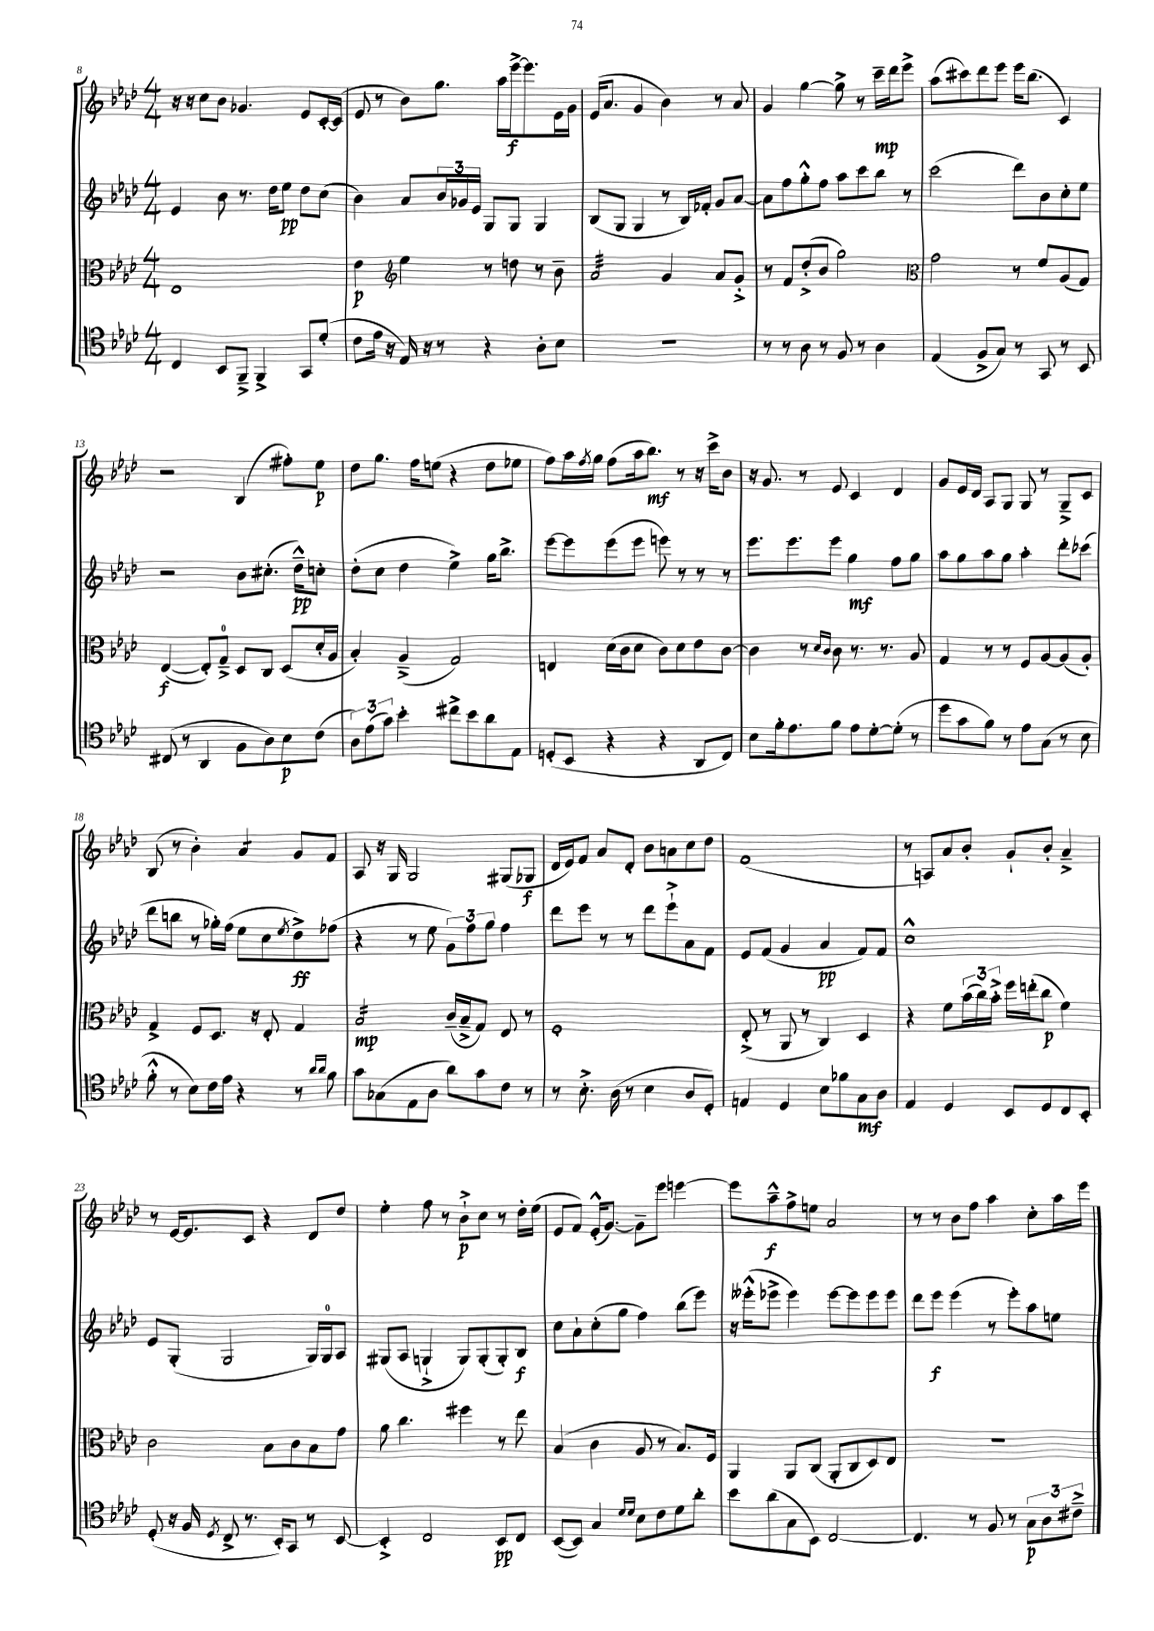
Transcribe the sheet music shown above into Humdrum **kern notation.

**kern	**dynam	**kern	**dynam	**kern	**dynam	**kern	**dynam
*part4	*part4	*part3	*part3	*part2	*part2	*part1	*part1
*staff4	*staff4	*staff3	*staff3	*staff2	*staff2	*staff1	*staff1
*clefC4	*	*clefC3	*	*clefG2	*	*clefG2	*
*k[b-e-a-d-]	*	*k[b-e-a-d-]	*	*k[b-e-a-d-]	*	*k[b-e-a-d-]	*
*M4/4	*	*M4/4	*	*M4/4	*	*M4/4	*
=8	=8	=8	=8	=8	=8	=8	=8
4C/	.	1E-	.	4e-/	.	16r	.
.	.	.	.	.	.	16r	.
.	.	.	.	.	.	8cc\L	.
8BB-/L	.	.	.	8b-\	.	8b-\J	.
8FF~^/J	.	.	.	8.r	.	4.g-X/	.
4FF^/	.	.	.	.	.	.	.
.	.	.	.	16dd-\KL	.	.	.
.	.	.	.	8ee-\J	pp	.	.
8GG/L	.	.	.	8dd-\L	.	8e-/L	.
(8d-'/J	.	.	.	(8cc\J	.	[16c'/L	.
.	.	.	.	.	.	(16c/JJ]	.
=9	=9	=9	=9	=9	=9	=9	=9
8c\L	.	4e-\	p	4b-\)	.	8e-/	.
16e-\Jk	.	.	.	.	.	8r	.
16r	.	.	.	.	.	.	.
*	*	*clefG2	*	*	*	*	*
16E-/)	.	4ee-\	.	8a-/L	.	8b-\L)	.
16r	.	.	.	.	.	.	.
8r	.	.	.	24b-/L	.	8.gg\J	.
.	.	.	.	24g-X/	.	.	.
.	.	.	.	24e-/JJ	.	.	.
4r	.	8r	.	8G/L	.	.	.
.	.	.	.	.	.	16aa-\LL	.
.	.	8ddn\	.	8G/J	.	[16eee-^\J	f
.	.	.	.	.	.	8.eee-\]	.
8A-'\L	.	8r	.	4G/	.	.	.
8B-\J	.	8b-~\	.	.	.	16e-\L	.
.	.	.	.	.	.	16g\JJ	.
=10	=10	=10	=10	=10	=10	=10	=10
*	*	*tremolo	*	*	*	*	*
1r	.	32a-/LLL	.	(8B-/L	.	(16e-/KL	.
.	.	32a-/	.	.	.	.	.
.	.	32a-/	.	.	.	8.a-/J	.
.	.	32a-/	.	.	.	.	.
.	.	32a-/	.	8G/J	.	.	.
.	.	32a-/	.	.	.	.	.
.	.	32a-/	.	.	.	.	.
.	.	32a-/	.	.	.	.	.
.	.	32a-/	.	4G/	.	4g/	.
.	.	32a-/	.	.	.	.	.
.	.	32a-/	.	.	.	.	.
.	.	32a-/	.	.	.	.	.
.	.	32a-/	.	.	.	.	.
.	.	32a-/	.	.	.	.	.
.	.	32a-/	.	.	.	.	.
.	.	32a-/JJJ	.	.	.	.	.
*	*	*Xtremolo	*	*	*	*	*
.	.	4g/	.	8r	.	4b-\)	.
.	.	.	.	16B-/LL)	.	.	.
.	.	.	.	16f-X'/JJ	.	.	.
.	.	8a-/L	.	8g/L	.	8r	.
.	.	8g'^/J	.	[8a-/J	.	8a-/	.
=11	=11	=11	=11	=11	=11	=11	=11
8r	.	8r	.	8a-\L]	.	4g/	.
8r	.	8f/L	.	8ff\	.	.	.
8A-\	.	(8dd-'^/	.	8gg'^^\	.	[4gg\	.
8r	.	8b-/J	.	8ff\J	.	.	.
8F/	.	2gg\)	.	8aa-\L	.	8gg^\]	.
8r	.	.	.	8ccc\	.	8r	.
4A-\	.	.	.	8bb-\J	.	16ccc~\LL	mp
.	.	.	.	.	.	16ddd-\J	.
.	.	.	.	8r	.	8eee-^\J	.
=12	=12	=12	=12	=12	=12	=12	=12
*	*	*clefC3	*	*	*	*	*
(4E-/	.	2g\	.	(2ccc\	.	(8aa-\L	.
.	.	.	.	.	.	8ccc#X\)	.
8F^/L	.	.	.	.	.	8ddd-\	.
8G/J)	.	.	.	.	.	8eee-\J	.
8r	.	8r	.	8ddd-\L)	.	16eee-\KL	.
.	.	.	.	.	.	(8.bb-\J	.
8GG/	.	8f/L	.	8b-\	.	.	.
8r	.	(8A-/	.	8cc'\	.	4c/)	.
8BB-/	.	8G/J)	.	8ee-\J	.	.	.
!!LO:LB:g=z
=13	=13	=13	=13	=13	=13	=13	=13
(8C#X/	.	([4E-/	f	2r	.	2r	.
8r	.	.	.	.	.	.	.
4AA-/	.	8E-'/L])	.	.	.	.	.
.	.	8G~^/J	.	.	.	.	.
8F\L	.	8D-/L	.	8b-\L	.	(4B-/	.
8A-\)	.	8C/J	.	(8.cc#X'\J	.	.	.
8B-\	p	(8D-/L	.	.	.	8ff#X'\L)	.
.	.	.	.	16dd-~^^\KL)	pp	.	.
(8c\J	.	16d-'/L	.	8ccn'\J	.	8ee-\J	p
.	.	16A-/JJ	.	.	.	.	.
=14	=14	=14	=14	=14	=14	=14	=14
12A-\L)	.	4B-'/)	.	(8dd-'\L	.	8dd-\L	.
(12e-\	.	.	.	.	.	.	.
.	.	.	.	8cc\J	.	8.gg\J	.
12g\J)	.	.	.	.	.	.	.
4b-'\	.	(4A-~^/	.	4dd-\	.	.	.
.	.	.	.	.	.	16ff\KL	.
.	.	.	.	.	.	(8een\J	.
8cc#X^\L	.	2G/)	.	4ee-^\)	.	4r	.
8b-\	.	.	.	.	.	.	.
8a-\	.	.	.	16gg\KL	.	8dd-\L	.
.	.	.	.	8.bb-^\J	.	.	.
8E-\J	.	.	.	.	.	8ee-X\J	.
=15	=15	=15	=15	=15	=15	=15	=15
(8Dn'/L	.	4En/	.	[8eee-\L	.	8ff\L)	.
8BB-/J	.	.	.	8eee-\]	.	16aa-\L	.
.	.	.	.	.	.	8qff/	.
.	.	.	.	.	.	16gg\JJ	.
4r	.	(16d-\LL	.	(8eee-\	.	(8ff\L	.
.	.	16c\J	.	.	.	.	.
.	.	8d-\J	.	8eee-\J	.	16aa-\k	.
.	.	.	.	.	.	8.bb-\J)	mf
4r	.	8c\L)	.	8eeen\)	.	.	.
.	.	8d-\	.	8r	.	8r	.
8AA-/L	.	8e-\	.	8r	.	16r	.
.	.	.	.	.	.	16ccc^\KL	.
8C/J)	.	[8c\J	.	8r	.	8b-\J	.
=16	=16	=16	=16	=16	=16	=16	=16
8B-\L	.	4c\]	.	8.eee-\L	.	16r	.
.	.	.	.	.	.	8.g/	.
16f'\k	.	.	.	.	.	.	.
8.e-\	.	.	.	8.eee-\	.	.	.
.	.	8r	.	.	.	8r	.
.	.	16qqd-/LL	.	.	.	.	.
.	.	16qqc/JJ	.	.	.	.	.
8f\J	.	8c\	.	8eee-\J	.	8e-/	.
8e-\L	.	8.r	.	4gg\	mf	4c/	.
[8d-'\	.	.	.	.	.	.	.
.	.	8.r	.	.	.	.	.
(8d-'\J]	.	.	.	8ff\L	.	4d-/	.
8r	.	8A-/	.	8gg\J	.	.	.
=17	=17	=17	=17	=17	=17	=17	=17
8dd-\L	.	4G/	.	8aa-\L	.	8g/L	.
8g\	.	.	.	8gg\	.	16e-/L	.
.	.	.	.	.	.	16d-/JJ	.
8f\J)	.	8r	.	8aa-\	.	8A-/L	.
8r	.	8r	.	8gg\J	.	8G/J	.
8e-\L	.	8F/L	.	4aa-'\	.	8G/	.
(8G\J	.	[8A-/	.	.	.	8r	.
8r	.	(8A-/]	.	8ddd-'\L	.	8G~^/L	.
8B-\	.	8A-'/J)	.	(8ccc-X\J	.	8c/J	.
!!LO:LB:g=z
=18	=18	=18	=18	=18	=18	=18	=18
8f'^^\	.	4G^/	.	8ddd-\L	.	(8B-/	.
8r	.	.	.	8bbn\J	.	8r	.
8B-\L)	.	8F/L	.	8r	.	4b-'\)	.
16c\L	.	8.D-/J	.	16gg-X'\LL)	.	.	.
16e-\JJ	.	.	.	(16ff\JJ	.	.	.
*	*	*	*	*	*	*tremolo	*
4r	.	.	.	8ee-\L	.	8a-/L	.
.	.	16r	.	.	.	.	.
.	.	8E-'/	.	8cc\	.	8a-/J	.
*	*	*	*	*	*	*Xtremolo	*
.	.	.	.	8qee-/	.	.	.
8r	.	4G/	.	8dd-^\)	ff	8g/L	.
16qqa-/LL	.	.	.	.	.	.	.
16qqa-/JJ	.	.	.	.	.	.	.
8f\	.	.	.	(8ff-X\J	.	8f/J	.
=19	=19	=19	=19	=19	=19	=19	=19
*	*	*tremolo	*	*	*	*	*
8g\L	.	16B-/LL	mp	4r	.	8A-/	.
.	.	16B-/	.	.	.	.	.
(8G-X\	.	16B-/	.	.	.	16r	.
.	.	16B-/	.	.	.	16G/	.
8E-\	.	16B-/	.	8r	.	2G/	.
.	.	16B-/	.	.	.	.	.
8A-\J	.	16B-/	.	8ee-\	.	.	.
.	.	16B-/JJ	.	.	.	.	.
*	*	*Xtremolo	*	*	*	*	*
8a-\L)	.	(16c~/LL	.	12g\L)	.	.	.
.	.	16B-~^/J	.	.	.	.	.
.	.	.	.	12ff\	.	.	.
8g\	.	8G/J)	.	.	.	.	.
.	.	.	.	12gg\J	.	.	.
8c\J	.	8E-/	.	4ff\	.	(8G#X/L	.
8r	.	8r	.	.	.	8G-X/J	f
=20	=20	=20	=20	=20	=20	=20	=20
8r	.	1F'	.	8ddd-\L	.	16d-/LL	.
.	.	.	.	.	.	16e-/J)	.
8.B-'^\	.	.	.	8eee-\J	.	8f/J	.
.	.	.	.	8r	.	8a-/L	.
(16A-\	.	.	.	.	.	.	.
8r	.	.	.	8r	.	8d-'/J	.
4B-\	.	.	.	8ddd-\L	.	8b-\L	.
.	.	.	.	8eee-`^\	.	8an\	.
8A-/L	.	.	.	8a-\	.	8cc\	.
8D-'/J)	.	.	.	8f\J	.	8dd-\J	.
=21	=21	=21	=21	=21	=21	=21	=21
4En/	.	(8E-'^/	.	8e-/L	.	(1f	.
.	.	8r	.	(8f/J	.	.	.
4D-/	.	8AA-/	.	4g/	.	.	.
.	.	8r	.	.	.	.	.
8B-\L	.	4C/)	.	4a-/	pp	.	.
8f-X\	.	.	.	.	.	.	.
8G\	mf	4D-/	.	8f/L)	.	.	.
8A-\J	.	.	.	8f/J	.	.	.
=22	=22	=22	=22	=22	=22	=22	=22
4E-/	.	4r	.	1cc^^	.	8r	.
.	.	.	.	.	.	8An/L)	.
4D-/	.	8f\L	.	.	.	8a-/	.
.	.	(24b-\L	.	.	.	8b-'/J	.
.	.	24cc\)	.	.	.	.	.
.	.	24b-'^\JJ	.	.	.	.	.
8BB-/L	.	16ff\LL	.	.	.	8g`/L	.
.	.	(16een'\J	.	.	.	.	.
8D-/	.	8cc\J	p	.	.	8b-'/J	.
8C/	.	4f\)	.	.	.	4a-~^/	.
8BB-'/J	.	.	.	.	.	.	.
!!LO:LB:g=z
=23	=23	=23	=23	=23	=23	=23	=23
(8D-'/	.	2c\	.	8e-/L	.	8r	.
16r	.	.	.	(8G'/J	.	[16e-/KL	.
16F/	.	.	.	.	.	8.e-/]	.
8qD-/	.	.	.	.	.	.	.
8C^/	.	.	.	2G/	.	.	.
8.r	.	.	.	.	.	8c/J	.
.	.	8B-\L	.	.	.	4r	.
16BB-'/KL)	.	.	.	.	.	.	.
8GG/J	.	8c\	.	.	.	.	.
8r	.	8B-\	.	16G/LL)	.	8d-/L	.
.	.	.	.	16G/J	.	.	.
[8BB-/	.	8g\J	.	8A-/J	.	8dd-/J	.
=24	=24	=24	=24	=24	=24	=24	=24
4BB-'^/]	.	8a-\	.	(8G#X/L	.	4ee-'\	.
.	.	4.cc\	.	8A-/J	.	.	.
2C/	.	.	.	4Gn`^/	.	8ff\	.
.	.	.	.	.	.	8r	.
.	.	4ff#X\	.	8G/L)	.	8b-`^\L	p
.	.	.	.	(8G'/	.	8cc\J	.
8BB-/L	pp	8r	.	8G'/)	.	8r	.
8C/J	.	8ee-\	.	8B-/J	f	16dd-'\LL	.
.	.	.	.	.	.	(16ee-\JJ	.
=25	=25	=25	=25	=25	=25	=25	=25
([8BB-/L	.	(4B-/	.	8cc\L	.	8e-/L	.
8BB-/J])	.	.	.	8a-`\	.	8f/J)	.
4G/	.	4c\	.	(8cc'\	.	(16e-'^^/KL	.
.	.	.	.	.	.	[8.g/J)	.
.	.	.	.	8gg\J	.	.	.
16qqd-/LL	.	.	.	.	.	.	.
16qqd-/JJ	.	.	.	.	.	.	.
8B-\L	.	8A-/	.	4ff\)	.	8g~\L]	.
8c\	.	8r	.	.	.	8eee-\J	.
8d-\	.	8.B-/L)	.	(8bb-\L	.	[4eeen\	.
8a-'\J	.	.	.	8eee-\J)	.	.	.
.	.	16F/Jk	.	.	.	.	.
=26	=26	=26	=26	=26	=26	=26	=26
8b-\L	.	4AA-/	.	16r	.	8eee\L]	.
.	.	.	.	(16eee--X'^^\KL	.	.	.
(8a-\	.	.	.	8eee-X^\J	.	8aa-~^^\	f
8G\	.	8AA-/L	.	4eee-\)	.	8ff^\	.
8BB-\J)	.	(8C/J	.	.	.	8een\J	.
[2C/	.	8AA-'/L	.	[8eee-\L	.	2a-/	.
.	.	8C/	.	8eee-\]	.	.	.
.	.	8D-/)	.	8eee-\	.	.	.
.	.	8E-/J	.	8eee-\J	.	.	.
=27	=27	=27	=27	=27	=27	=27	=27
4.C/]	.	1r	.	8ddd-\L	.	8r	.
.	.	.	.	8eee-\J	f	8r	.
.	.	.	.	(4eee-\	.	8b-\L	.
8r	.	.	.	.	.	8ff\J	.
8F/	.	.	.	8r	.	4aa-\	.
8r	.	.	.	8eee-'\L)	.	.	.
12G\L	p	.	.	8aa-\	.	8cc'\L	.
12A-\	.	.	.	.	.	.	.
.	.	.	.	8een\J	.	16aa-\L	.
12c#X~^\J	.	.	.	.	.	.	.
.	.	.	.	.	.	16eee-\JJ	.
==	==	==	==	==	==	==	==
*-	*-	*-	*-	*-	*-	*-	*-
